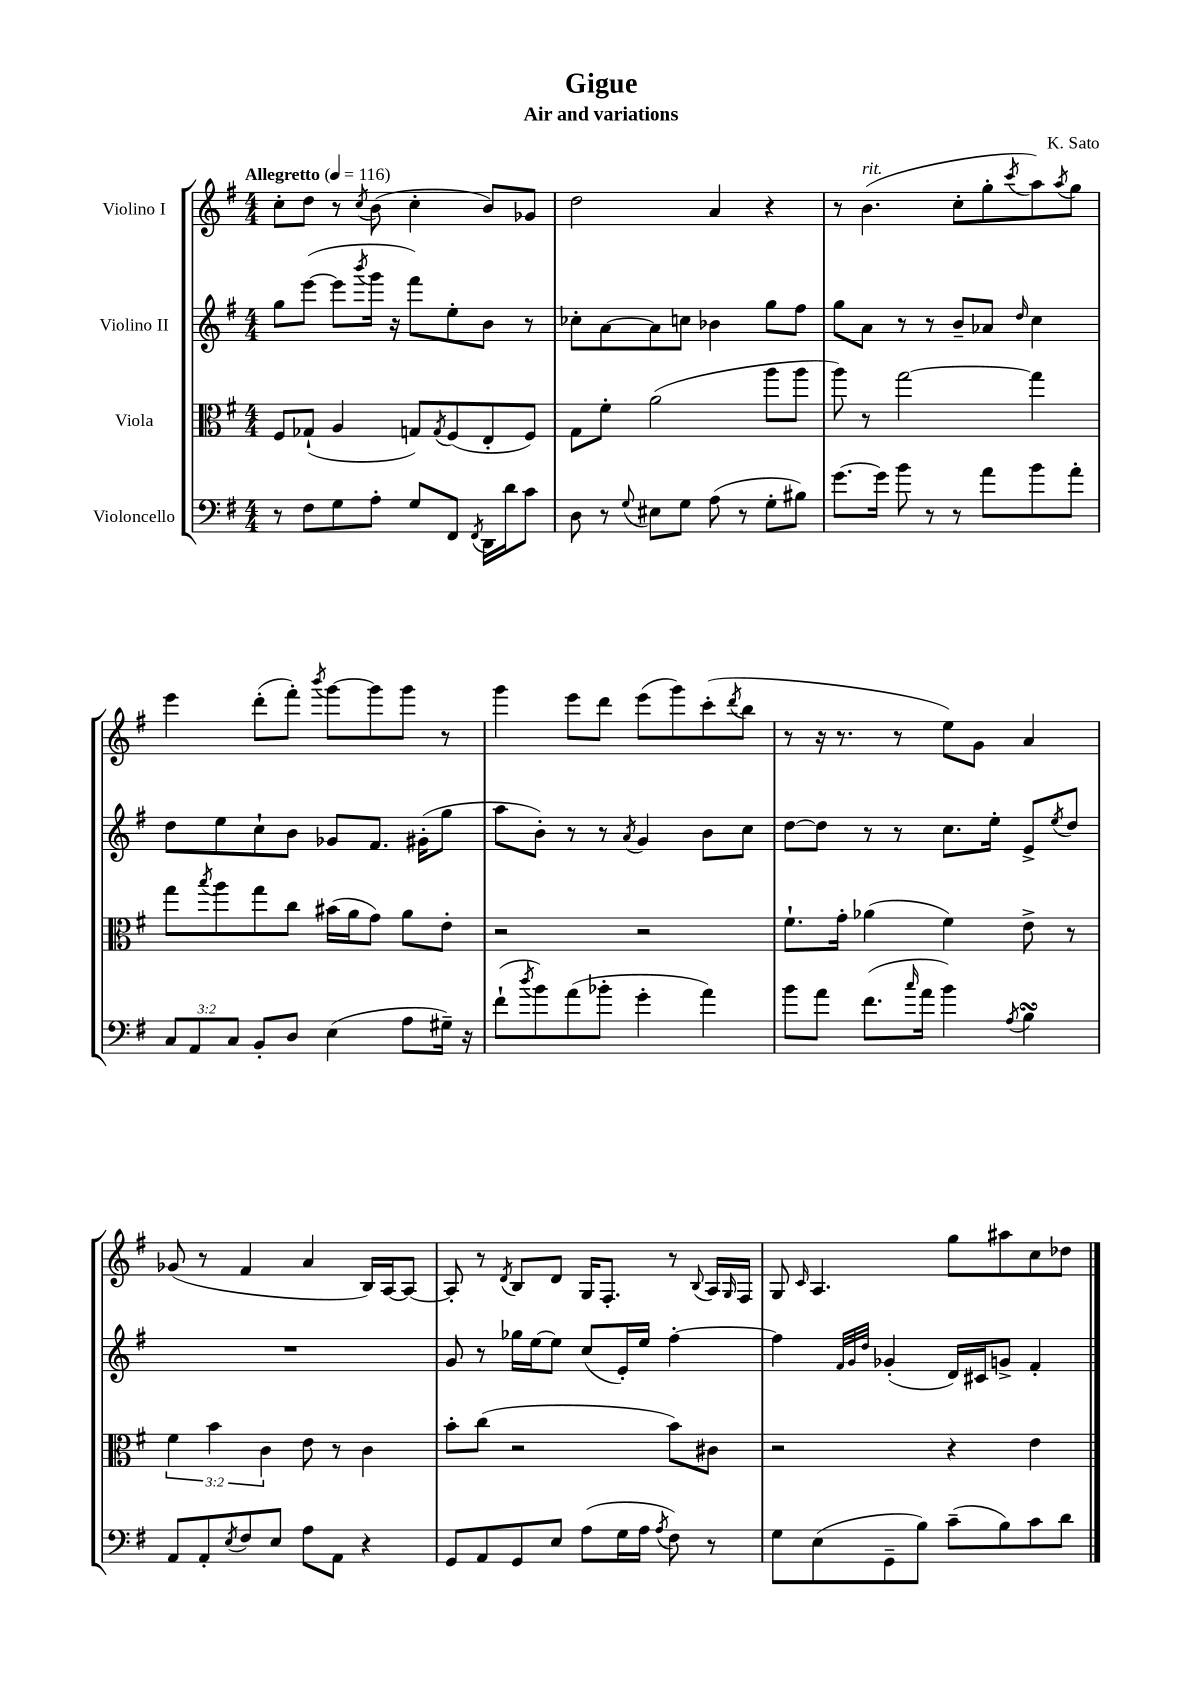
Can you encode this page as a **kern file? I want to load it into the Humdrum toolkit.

**kern	**kern	**kern	**kern
*part4	*part3	*part2	*part1
*staff4	*staff3	*staff2	*staff1
*I"Violoncello	*I"Viola	*I"Violino II	*I"Violino I
*clefF4	*clefC3	*clefG2	*clefG2
*k[f#]	*k[f#]	*k[f#]	*k[f#]
*M4/4	*M4/4	*M4/4	*M4/4
*MM116	*MM116	*MM116	*MM116
=1	=1	=1	=1
!	!	!	!LO:TX:a:B:t=Allegretto
8r	8F#/L	8gg\L	8cc'\L
8F#\L	(8G-X`/J	([8eee\J	8dd\J
8G\	4A/	8eee\L]	8r
.	.	8qbbb/	8qcc/
8A'\J	.	16ggg\Jk	(8b\
.	.	16r	.
8G/L	8Gn/L)	8fff#\L)	4cc'\
.	8qG/	.	.
8FF#/J	(8F#/	8ee'\	.
8qFF#/	.	.	.
16DD\LL	8E'/	8b\J	8b/L)
16d\J	.	.	.
8c\J	8F#/J)	8r	8g-X/J
=2	=2	=2	=2
8D\	8G\L	8cc-X'\L	2dd\
8r	8f#'\J	[8a\	.
8qqG/	.	.	.
8E#X\L	(2a\	8a\]	.
8G\J	.	8ccn\J	.
(8A\	.	4b-X\	4a/
8r	.	.	.
8G'\L	8aa\L	8gg\L	4r
8B#X\J)	8aa\J	8ff#\J	.
=3	=3	=3	=3
[8.g\L	8aa\)	8gg\L	8r
!	!	!	!LO:TX:a:i:t=rit.
.	8r	8a\J	(4.b\
16g\Jk]	.	.	.
8b\	[2gg\	8r	.
8r	.	8r	.
8r	.	8b~/L	8cc'\L
8a\L	.	8a-X/J	8gg'\
.	.	16qqdd/	8qccc/
8b\	4gg\]	4cc\	8aa\)
.	.	.	8qaa/
8a'\J	.	.	8gg\J
!!LO:LB:g=z
=4	=4	=4	=4
12C/L	8gg\L	8dd\L	4eee\
12AA/	.	.	.
.	8qbb/	.	.
.	8aa\	8ee\	.
12C/J	.	.	.
8BB'/L	8gg\	8cc`\	(8ddd'\L
8D/J	8cc\J	8b\J	8fff#'\J)
.	.	.	8qbbb/
(4E\	(16b#X\LL	8g-X/L	[8ggg\L
.	16a\J	.	.
.	8g\J)	8.f#/J	8ggg\]
8A\L	8a\L	.	8ggg\J
.	.	(16g#X'\KL	.
16G#X~\Jk)	8e'\J	8gg\J	8r
16r	.	.	.
=5	=5	=5	=5
(8f#`\L	2r	8aa\L	4ggg\
8qdd/	.	.	.
8b\)	.	8b'\J)	.
(8a\	.	8r	8eee\L
8b-X'\J	.	8r	8ddd\J
.	.	8qa/	.
4g'\	2r	4g/	(8eee\L
.	.	.	8ggg\)
4a\)	.	8b\L	(8ccc'\
.	.	.	8qddd/
.	.	8cc\J	8bb\J
=6	=6	=6	=6
8b\L	8.f#`\L	[8dd\L	8r
8a\J	.	8dd\J]	16r
.	16g'\Jk	.	8.r
(8.f#\L	(4a-X\	8r	.
.	.	8r	8r
16qqcc/	.	.	.
16a\Jk	.	.	.
4b\)	4f#\)	8.cc\L	8ee\L)
.	.	.	8g\J
.	.	16ee'\Jk	.
8qA/	.	.	.
4BsSsS\	8e^\	8e^/L	4a/
.	.	8qee/	.
.	8r	8dd/J	.
!!LO:LB:g=z
=7	=7	=7	=7
8AA/L	6f#\	1r	(8g-X/
8AA'/	.	.	8r
.	6b\	.	.
8qE/	.	.	.
8F#/	.	.	4f#/
.	6c\	.	.
8E/J	.	.	.
8A\L	8e\	.	4a/
8AA\J	8r	.	.
4r	4c\	.	16B/LL)
.	.	.	[16A/J
.	.	.	8A/J_
=8	=8	=8	=8
8GG/L	8b'\L	8g/	8A'/]
8AA/	(8cc\J	8r	8r
.	.	.	8qd/
8GG/	2r	16gg-X\LL	8B/L
.	.	[16ee\J	.
8E/J	.	8ee\J]	8d/J
(8A\L	.	(8cc/L	16G/KL
.	.	.	8.F#'/J
16G\L	.	16e'/L)	.
16A\JJ	.	16ee/JJ	.
8qA/	.	.	.
8F#\)	8b\L)	[4ff#'\	8r
.	.	.	8qqB/
8r	8c#X\J	.	16A/LL
.	.	.	16qqG/
.	.	.	16F#/JJ
=9	=9	=9	=9
8G\L	2r	4ff#\]	8G/
.	.	.	16qqc/
(8E\	.	.	4.A/
.	.	32qqf#/LLL	.
.	.	32qqg/	.
.	.	32qqdd/JJJ	.
8GG~\	.	(4g-X'/	.
8B\J)	.	.	.
(8c~\L	4r	16d/LL)	8gg\L
.	.	16c#X/J	.
8B\)	.	8gn^/J	8aa#X\
8c\	4e\	4f#'/	8cc\
8d\J	.	.	8dd-X\J
==	==	==	==
*-	*-	*-	*-
